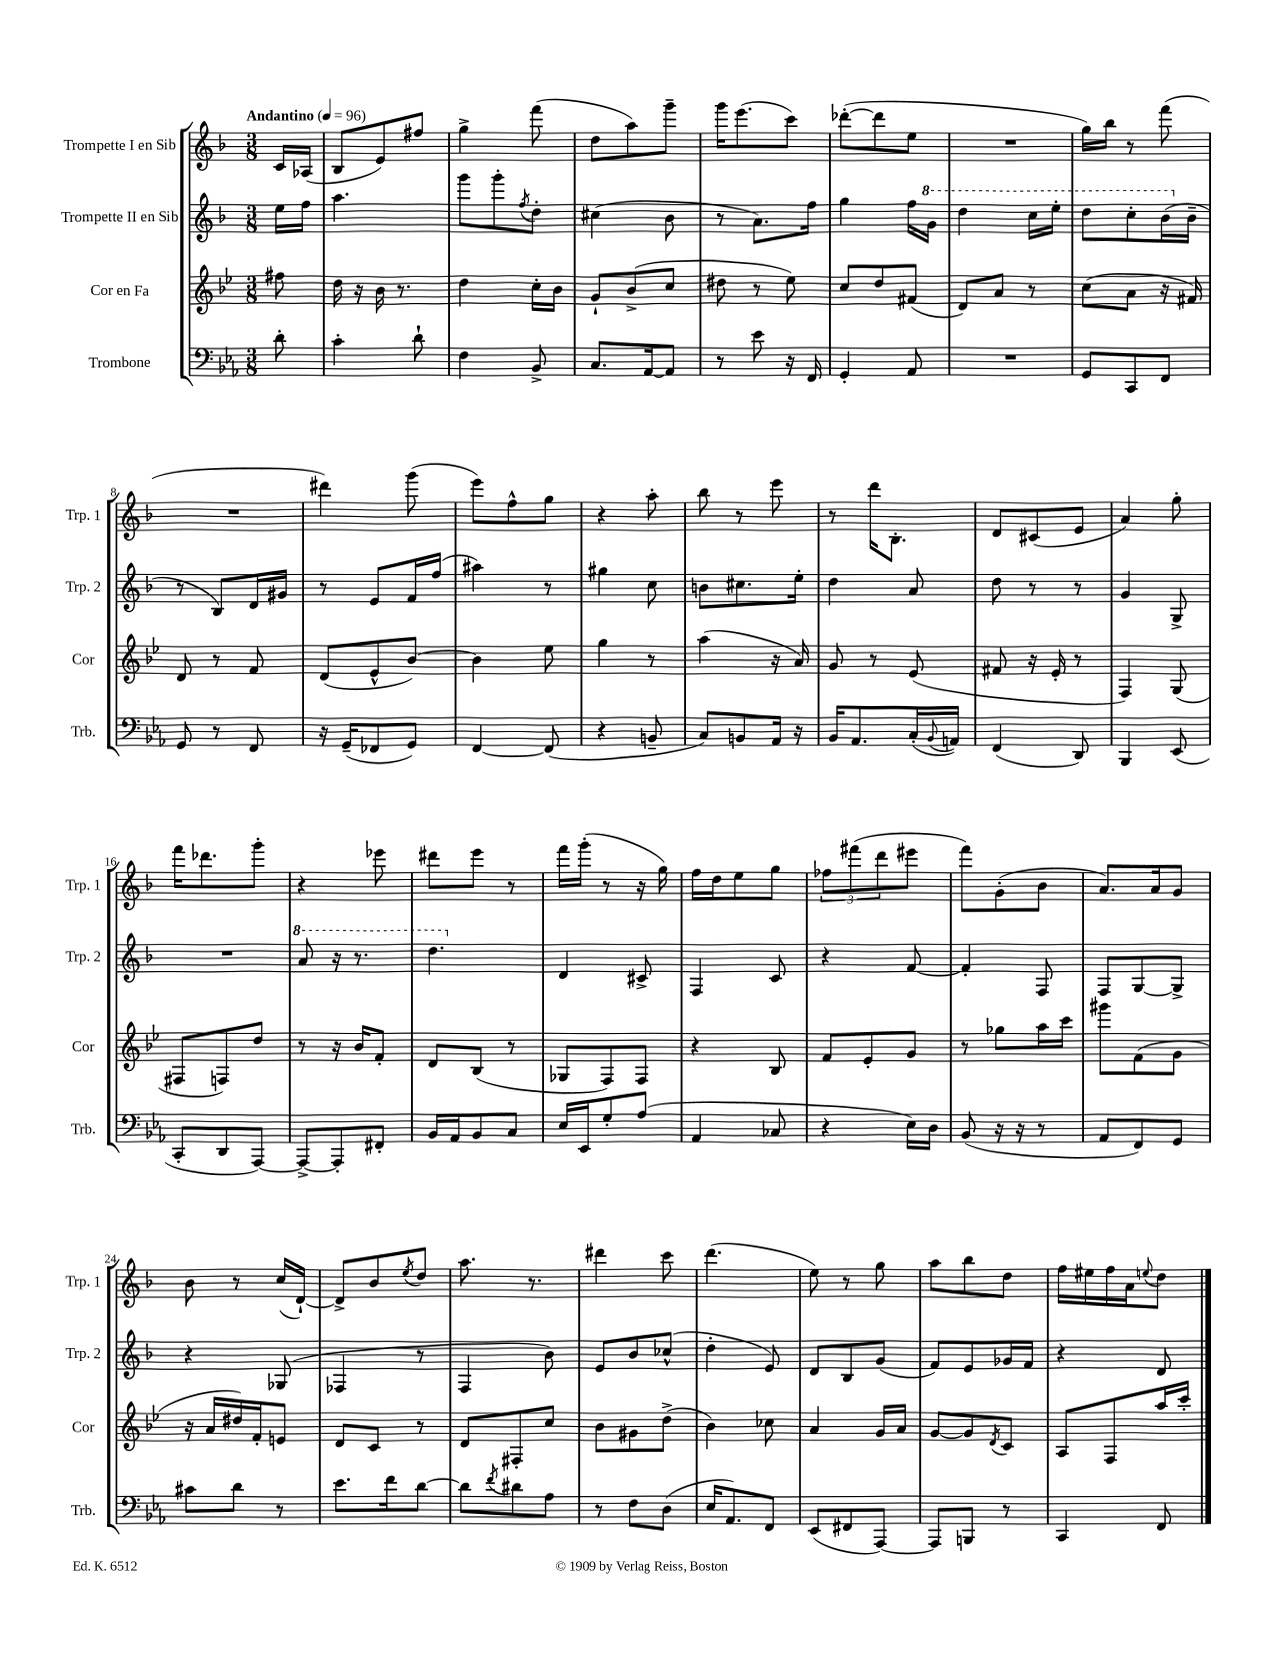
<<
\new StaffGroup <<
\new Staff = "s0" \with { instrumentName = "Trompette I en Sib" shortInstrumentName = "Trp. 1" } {
    \clef treble \key f \major \numericTimeSignature \time 3/8 \partial 8 \tempo "Andantino" 4 = 96
    c'16 aes16( |
    bes8 e'8) fis''8 |
    g''4-> f'''8( |
    d''8 a''8) g'''8-- |
    g'''16 e'''8.( c'''8) |
    des'''8~-.( des'''8 e''8 |
    R4. |
    g''16) bes''16 r8 f'''8( |
    R4. |
    dis'''4) g'''8( |
    e'''8) f''8-^ g''8 |
    r4 a''8-. |
    bes''8 r8 e'''8 |
    r8 d'''16 bes8.-. |
    d'8 cis'8( e'8 |
    a'4) g''8-. |
    f'''16 des'''8. g'''8-. |
    r4 ees'''8 |
    dis'''8 e'''8 r8 |
    f'''16 g'''16-.( r8 r16 g''16) |
    f''16 d''16 e''8 g''8 |
    \tuplet 3/2 { fes''8 fis'''8( d'''8 } eis'''8 |
    f'''8) g'8-.( bes'8 |
    a'8.) a'16 g'8 |
    bes'8 r8 c''16( d'16~-!) |
    d'8-> bes'8 \acciaccatura { e''8 } d''8 |
    a''8. r8. |
    dis'''4 c'''8 |
    d'''4.( |
    e''8) r8 g''8 |
    a''8 bes''8 d''8 |
    f''16 eis''16 f''16 a'16 \appoggiatura { e''8 } d''8 \bar "|." |
}
\new Staff = "s1" \with { instrumentName = "Trompette II en Sib" shortInstrumentName = "Trp. 2" } {
    \clef treble \key f \major \numericTimeSignature \time 3/8 \partial 8
    e''16 f''16 |
    a''4. |
    g'''8 g'''8-. \acciaccatura { f''8 } d''8-. |
    cis''4( bes'8 |
    r8 a'8.) f''16 |
    g''4 f''16 \ottava #1 g''16 |
    d'''4 c'''16 e'''16-. |
    d'''8 c'''8-. bes''16( \ottava #0 bes'16-- |
    r8 bes8) d'16 gis'16 |
    r8 e'8 f'16 f''16( |
    ais''4) r8 |
    gis''4 c''8 |
    b'8 cis''8. e''16-. |
    d''4 a'8 |
    d''8 r8 r8 |
    g'4 g8-> |
    R4. |
    \ottava #1 a''8 r16 r8. |
    d'''4. \ottava #0 |
    d'4 cis'8-> |
    f4 c'8 |
    r4 f'8~ |
    f'4-. f8 |
    f8 g8~ g8-> |
    r4 ges8( |
    fes4 r8 |
    f4 bes'8) |
    e'8 bes'8 ces''8-^( |
    d''4-. e'8) |
    d'8 bes8 g'8( |
    f'8) e'8 ges'16 f'16 |
    r4 d'8 \bar "|." |
}
\new Staff = "s2" \with { instrumentName = "Cor en Fa" shortInstrumentName = "Cor" } {
    \clef treble \key bes \major \numericTimeSignature \time 3/8 \partial 8
    fis''8 |
    d''16 r16 bes'16 r8. |
    d''4 c''16-. bes'16 |
    g'8-! bes'8->( c''8 |
    dis''8 r8 ees''8) |
    c''8 d''8 fis'8( |
    d'8) a'8 r8 |
    c''8( a'8 r16 fis'16) |
    d'8 r8 f'8 |
    d'8( ees'8-^ bes'8~) |
    bes'4 ees''8 |
    g''4 r8 |
    a''4( r16 a'16) |
    g'8 r8 ees'8( |
    fis'8 r16 ees'16-. r8 |
    f4) g8( |
    fis8 f8) d''8 |
    r8 r16 bes'16 f'8-. |
    d'8 bes8( r8 |
    ges8 f8) f8 |
    r4 bes8 |
    f'8 ees'8-. g'8 |
    r8 ges''8 a''16 c'''16 |
    gis'''8 f'8( g'8 |
    r16 a'16 dis''16) f'16-. e'8 |
    d'8 c'8 r8 |
    d'8 fis8-. c''8 |
    bes'8 gis'8 d''8->( |
    bes'4) ces''8 |
    a'4 g'16 a'16 |
    g'8~ g'8 \acciaccatura { d'8 } c'8 |
    a8 f8 a''16 c'''16-. \bar "|." |
}
\new Staff = "s3" \with { instrumentName = "Trombone" shortInstrumentName = "Trb." } {
    \clef bass \key ees \major \numericTimeSignature \time 3/8 \partial 8
    d'8-. |
    c'4-. d'8-! |
    f4 bes,8-> |
    c8. aes,16~ aes,8 |
    r8 ees'8 r16 f,16 |
    g,4-. aes,8 |
    R4. |
    g,8 c,8 f,8 |
    g,8 r8 f,8 |
    r16 g,16--( fes,8 g,8) |
    f,4~ f,8( |
    r4 b,8-- |
    c8) b,8 aes,16 r16 |
    bes,16 aes,8. c16-.( \appoggiatura { bes,8 } a,16) |
    f,4( d,8) |
    bes,,4 ees,8( |
    c,8-. d,8 aes,,8~) |
    aes,,8~-> aes,,8-. fis,8-. |
    bes,16 aes,16 bes,8 c8 |
    ees16 ees,16 g8-. aes8( |
    aes,4 ces8 |
    r4 ees16) d16 |
    bes,8( r16 r16 r8 |
    aes,8 f,8) g,8 |
    cis'8 d'8 r8 |
    ees'8. f'16 d'8~ |
    d'8 \acciaccatura { f'8 } dis'8 aes8 |
    r8 f8 d8( |
    ees16 aes,8.) f,8 |
    ees,8( fis,8 aes,,8~) |
    aes,,8 b,,8 r8 |
    c,4 f,8 \bar "|." |
}
>>
>>
